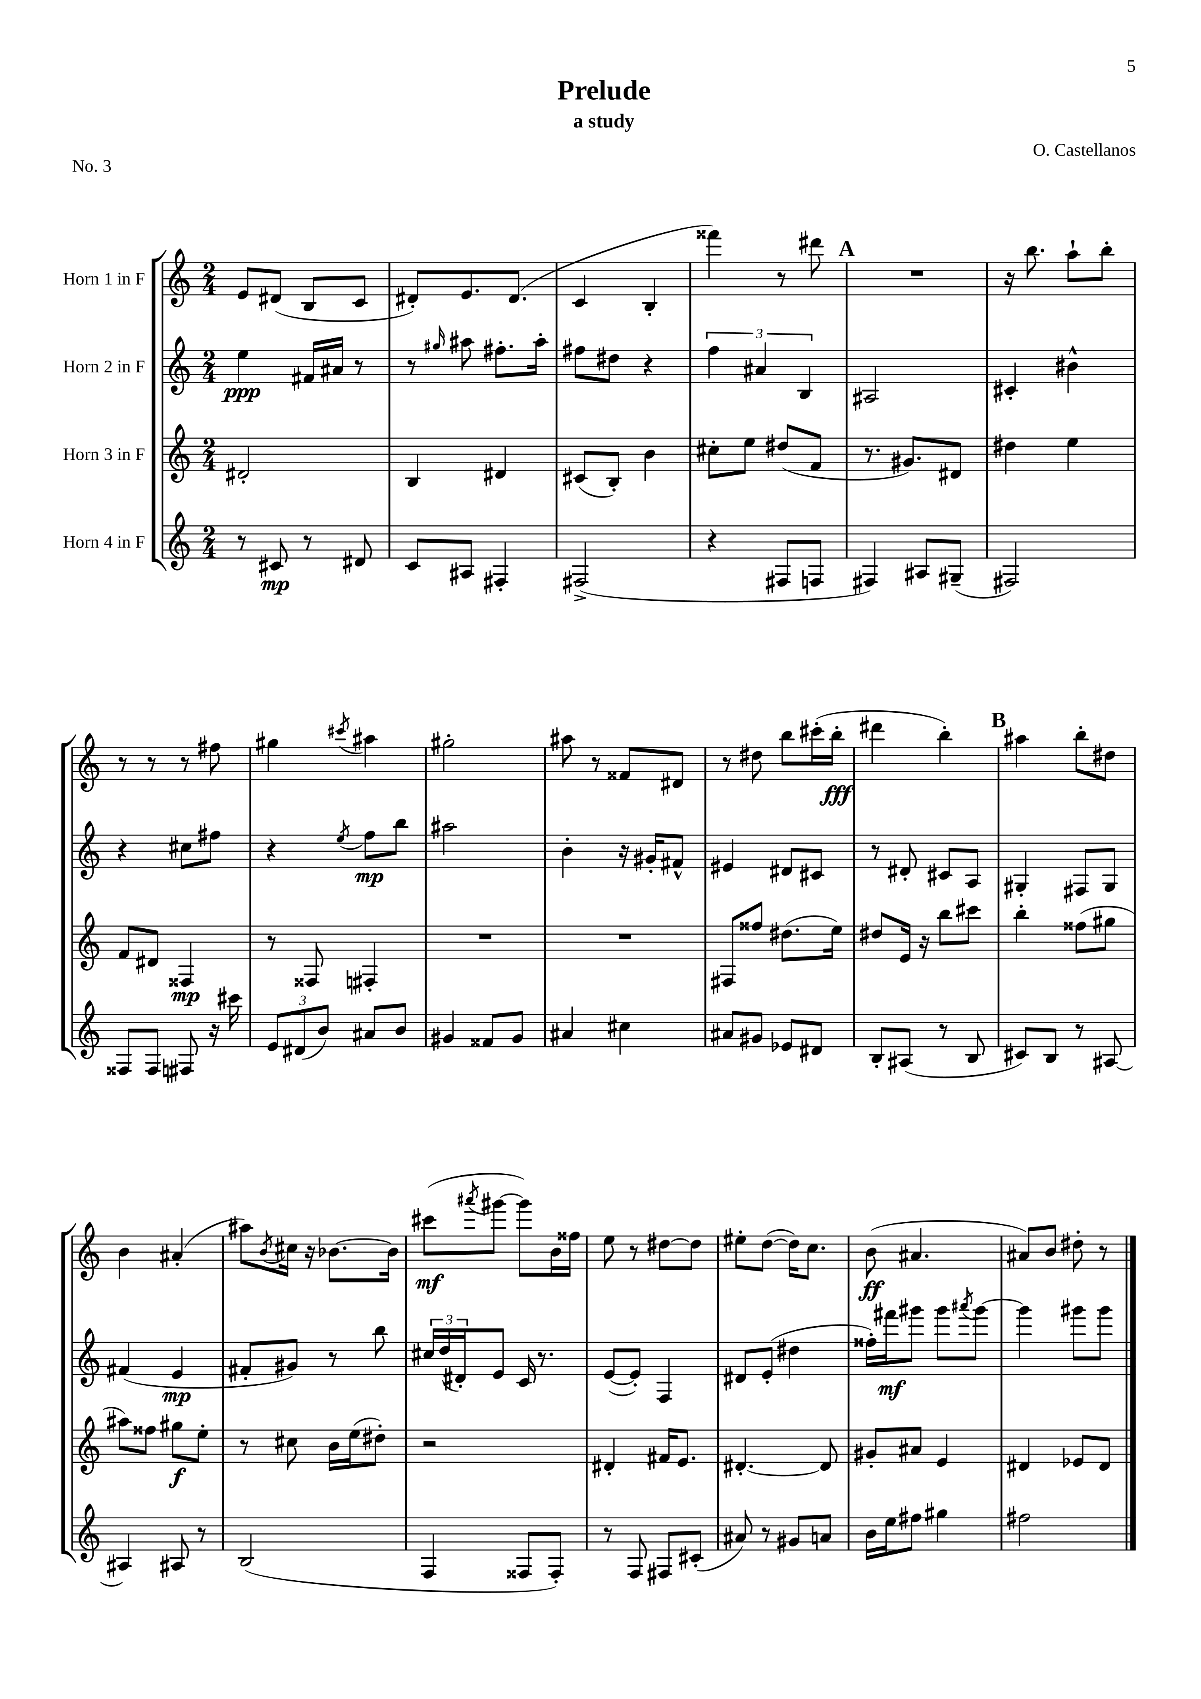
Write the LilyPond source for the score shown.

\header { title = "Prelude" composer = "O. Castellanos" subtitle = "a study" piece = "No. 3" }
<<
\new StaffGroup <<
\new Staff = "s0" \with { instrumentName = "Horn 1 in F" } {
    \clef treble \key c \major \numericTimeSignature \time 2/4
    e'8 dis'8( b8 c'8 |
    dis'8-.) e'8. dis'8.( |
    c'4 b4-. |
    fisis'''4) r8 dis'''8 |
    \mark \markup { \bold "A" } R2 |
    r16 b''8. a''8-! b''8-. |
    r8 r8 r8 fis''8 |
    gis''4 \acciaccatura { cis'''8 } ais''4 |
    gis''2-. |
    ais''8 r8 fisis'8 dis'8 |
    r8 dis''8 b''8 cis'''16-.( b''16-.\fff |
    dis'''4 b''4-.) |
    \mark \markup { \bold "B" } ais''4 b''8-. dis''8 |
    b'4 ais'4-.( |
    ais''8) \acciaccatura { b'8 } cis''16 r16 bes'8.~ bes'16 |
    cis'''8\mf( \acciaccatura { ais'''8 } gis'''8~ gis'''8) b'16 fisis''16 |
    e''8 r8 dis''8~ dis''8 |
    eis''8-. d''8~( d''16) c''8. |
    b'8\ff( ais'4. |
    ais'8) b'8 dis''8-. r8 \bar "|." |
}
\new Staff = "s1" \with { instrumentName = "Horn 2 in F" } {
    \clef treble \key c \major \numericTimeSignature \time 2/4
    e''4\ppp fis'16 ais'16 r8 |
    r8 \grace { gis''16 } ais''8 fis''8.-. ais''16-. |
    fis''8 dis''8 r4 |
    \tuplet 3/2 { f''4 ais'4 b4 } |
    \mark \markup { \bold "A" } ais2 |
    cis'4-. bis'4-^ |
    r4 cis''8 fis''8 |
    r4 \acciaccatura { e''8 } f''8\mp b''8 |
    ais''2 |
    b'4-. r16 gis'16-. fis'8-^ |
    eis'4 dis'8 cis'8 |
    r8 dis'8-. cis'8 a8 |
    \mark \markup { \bold "B" } gis4-. fis8 gis8 |
    fis'4( e'4\mp |
    fis'8-. gis'8) r8 b''8 |
    \tuplet 3/2 { cis''16 d''16( dis'16-.) } e'8 c'16 r8. |
    e'8~( e'8-.) f4 |
    dis'8 e'8-.( dis''4 |
    fisis''16-.) fis'''16\mf gis'''8 gis'''8 \acciaccatura { ais'''8 } gis'''8~ |
    gis'''4 gis'''8 gis'''8 \bar "|." |
}
\new Staff = "s2" \with { instrumentName = "Horn 3 in F" } {
    \clef treble \key c \major \numericTimeSignature \time 2/4
    dis'2-. |
    b4 dis'4 |
    cis'8( b8-.) b'4 |
    cis''8-. e''8 dis''8( f'8 |
    \mark \markup { \bold "A" } r8. gis'8.) dis'8 |
    dis''4 e''4 |
    f'8 dis'8 fisis4\mp |
    r8 fisis8 fis4-. |
    R2 |
    R2 |
    fis8 fisis''8 dis''8.( e''16) |
    dis''8 e'16 r16 b''8 cis'''8 |
    \mark \markup { \bold "B" } b''4-. fisis''8( gis''8 |
    ais''8) fisis''8 gis''8\f e''8-. |
    r8 cis''8 b'16 e''16( dis''8-.) |
    r2 |
    dis'4-. fis'16 e'8. |
    dis'4.~-. dis'8 |
    gis'8-. ais'8 e'4 |
    dis'4 ees'8 dis'8 \bar "|." |
}
\new Staff = "s3" \with { instrumentName = "Horn 4 in F" } {
    \clef treble \key c \major \numericTimeSignature \time 2/4
    r8 cis'8\mp r8 dis'8 |
    c'8 ais8 fis4-. |
    fis2->( |
    r4 fis8 f8 |
    \mark \markup { \bold "A" } fis4) ais8 gis8--( |
    fis2) |
    fisis8 fisis8 fis8 r16 cis'''16 |
    \tuplet 3/2 { e'8 dis'8( b'8) } ais'8 b'8 |
    gis'4 fisis'8 gis'8 |
    ais'4 cis''4 |
    ais'8 gis'8 ees'8 dis'8 |
    b8-. ais8( r8 b8 |
    \mark \markup { \bold "B" } cis'8) b8 r8 ais8~ |
    ais4 ais8 r8 |
    b2( |
    f4 fisis8 fisis8-.) |
    r8 f8 fis8 cis'8-.( |
    ais'8) r8 gis'8 a'8 |
    b'16 e''16 fis''8 gis''4 |
    fis''2 \bar "|." |
}
>>
>>
\layout { \context { \Score \remove "Bar_number_engraver" } }
